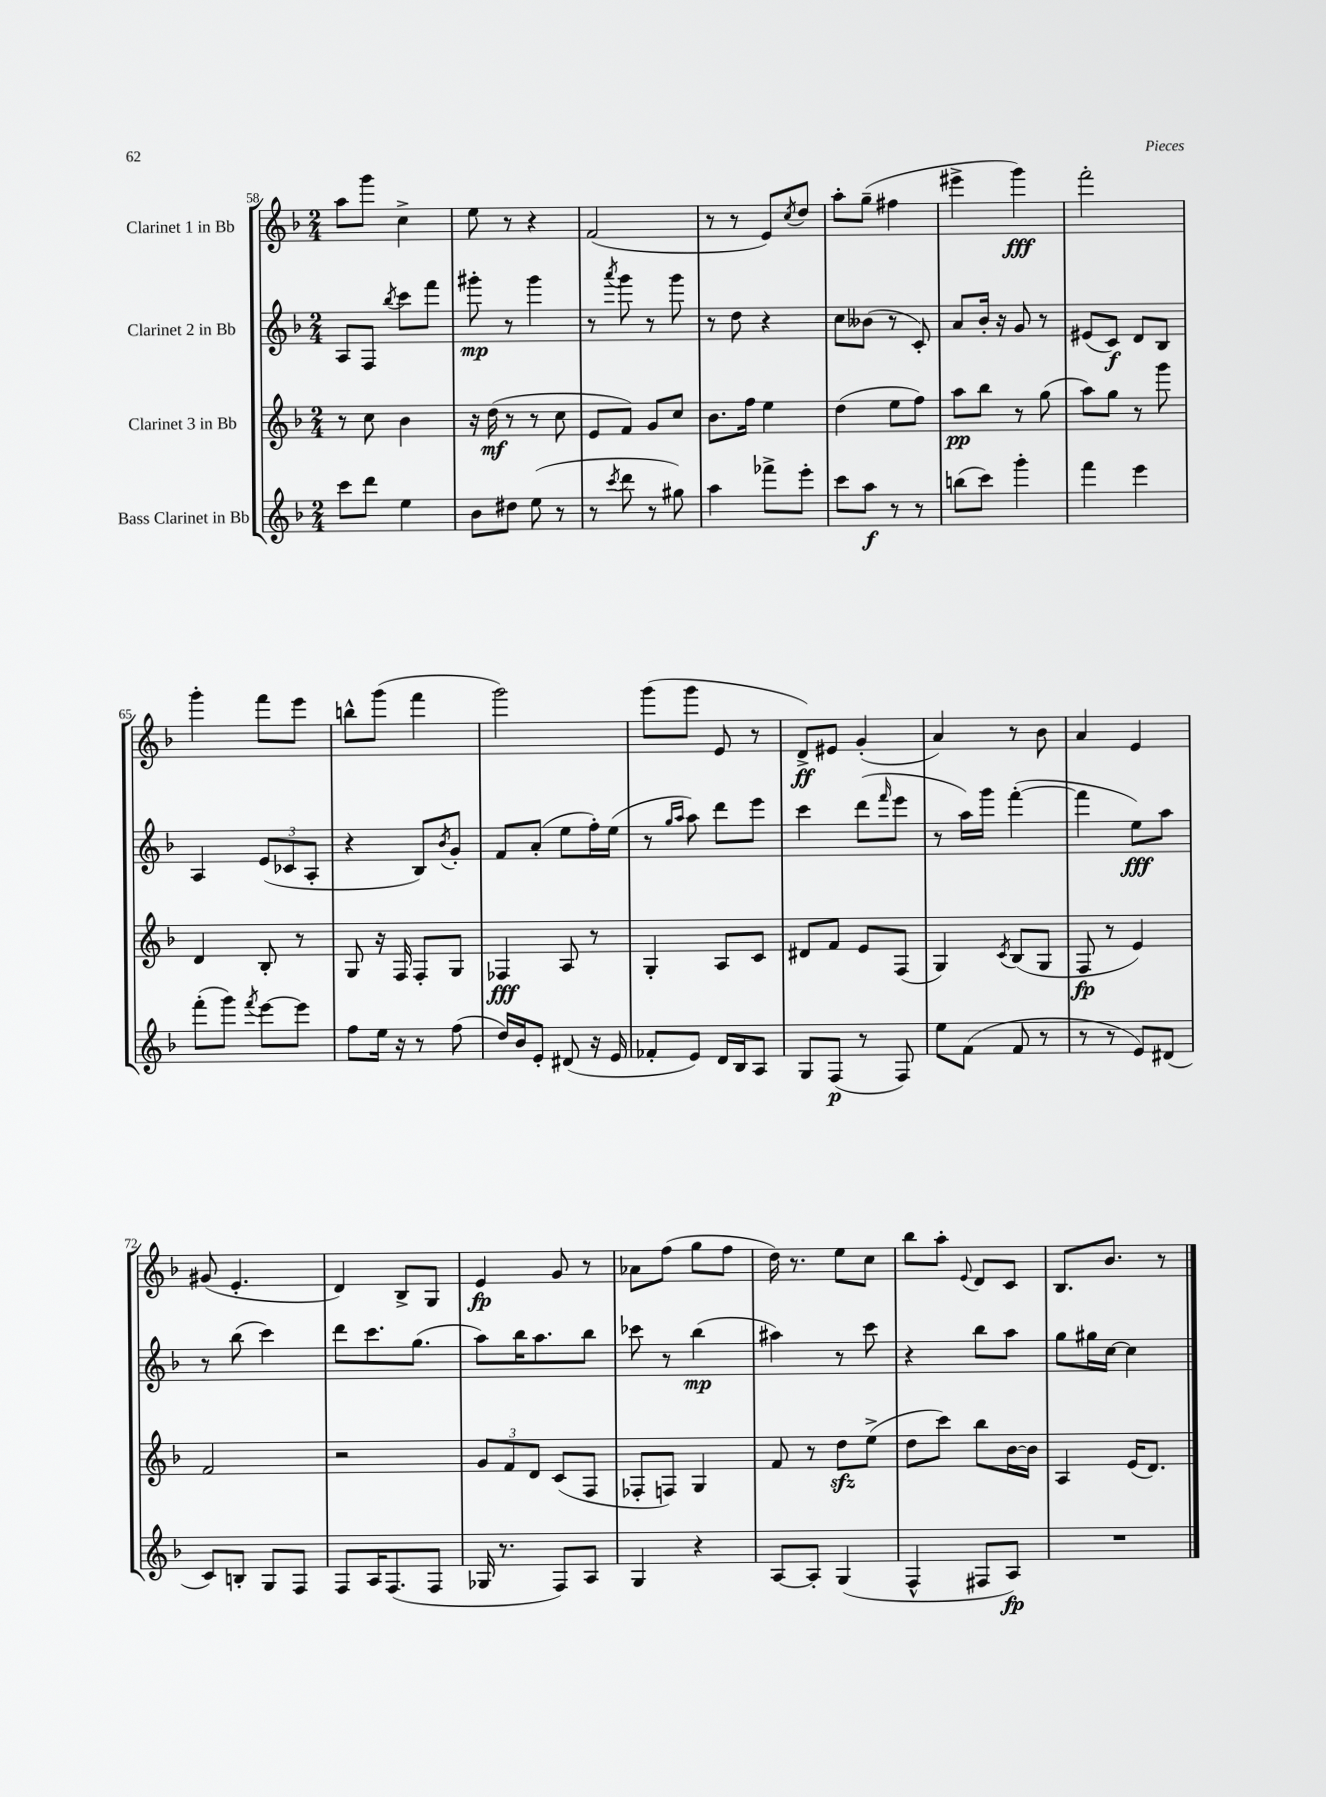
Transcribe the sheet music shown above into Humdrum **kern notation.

**kern	**kern	**kern	**kern
*staff4	*staff3	*staff2	*staff1
*clefG2	*clefG2	*clefG2	*clefG2
*k[b-]	*k[b-]	*k[b-]	*k[b-]
*M2/4	*M2/4	*M2/4	*M2/4
8ccc\L	8r	8A/L	8aa\L
8ddd\J	8cc\	8F/J	8ggg\J
.	.	8qbb-/	.
4ee\	4b-\	8ccc\L	4cc^\
.	.	8fff\J	.
=	=	=	=
8b-\L	16r	8ggg#'\	8ee\
.	(16dd\	.	.
8dd#\J	8r	8r	8r
(8ee\	8r	4ggg#\	4r
8r	8cc\	.	.
=	=	=	=
8r	8e/L	8r	(2f/
8qccc/	.	8qaaa/	.
8ddd\	8f/J)	8ggg\	.
8r	8g/L	8r	.
8gg#\)	8cc/J	8ggg\	.
=	=	=	=
4aa\	8.b-\L	8r	8r
.	.	8dd\	8r
.	16ff\Jk	.	.
8fff-^\L	4ee\	4r	8e/L)
.	.	.	8qcc/
8eee'\J	.	.	8dd/J
=	=	=	=
8ccc\L	(4dd\	8cc\L	8aa'\L
8aa\J	.	(8b--\J	(8gg~\J
8r	8ee\L	8r	4ff#\
8r	8ff\J)	8c'/)	.
=	=	=	=
(8bb\L	8aa\L	8a/L	4eee#^\
8ccc\J)	8bb-\J	16b-'/Jk	.
.	.	16r	.
4ggg'\	8r	8g/	4ggg\)
.	(8gg\	8r	.
=	=	=	=
4fff\	8aa\L)	(8e#/L	2fff'\
.	8gg\J	8c/J)	.
4eee\	8r	8d/L	.
.	8ggg\	8B-/J	.
=	=	=	=
(8fff'\L	4d/	4A/	4ggg'\
8ggg\J)	.	.	.
8qfff/	.	.	.
[8eee\L	8B-'/	(12e/L	8fff\L
.	.	12c-/	.
8eee\]J	8r	.	8eee\J
.	.	12A'/J	.
=	=	=	=
8ff\L	8G/	4r	8bb^^\L
16ee\Jk	16r	.	(8ggg\J
16r	16F/	.	.
8r	8F'/L	8B-/L)	4fff\
.	.	8qb-/	.
(8ff\	8G/J	8g'/J	.
=	=	=	=
16dd/LL)	4F-/	8f/L	2ggg\)
16b-/J	.	.	.
8e'/J	.	(8a'/J	.
(8d#/	8A/	8ee\L	.
16r	8r	16ff'\L)	.
16e/	.	(16ee\JJ	.
=	=	=	=
8f-'/L	4G'/	8r	(8ggg\L
.	.	16qqgg/LL	.
.	.	16qqaa/JJ	.
8e/J)	.	8aa\)	8ggg\J
16d/LL	8A/L	8ddd\L	8e/
16B-/J	.	.	.
8A/J	8c/J	8eee\J	8r
=	=	=	=
8G/L	8d#/L	4ccc\	8d^/L)
(8F/J	8f/J	.	8e#/J
8r	8e/L	(8ddd\L	(4g'/
.	.	16qqfff/	.
8F/)	(8F/J	8eee\J	.
=	=	=	=
8ee\L	4G/)	8r	4a/)
(8f\J	.	16aa\LL)	.
.	.	16ggg\JJ	.
.	8qc/	.	.
8f/	(8B-/L	([4fff'\	8r
8r	8G/J	.	8b-\
=	=	=	=
8r	8F/	4fff\]	4a/
8r	8r	.	.
8e/L)	4e/)	8ee\L)	4e/
(8d#/J	.	8aa\J	.
=	=	=	=
8c/L)	2f/	8r	(8g#/
8B'/J	.	(8bb-\	4.e'/
8G/L	.	4ccc\)	.
8F/J	.	.	.
=	=	=	=
8F/L	2r	8ddd\L	4d/)
16A/K	.	8.ccc\	.
(8.F/	.	.	.
.	.	.	8B-^/L
.	.	(8.gg\J	.
8F/J	.	.	8G/J
=	=	=	=
16G-/	12g/L	8aa\L)	4e/
8.r	.	.	.
.	12f/	.	.
.	.	16bb-\K	.
.	12d/J	.	.
.	.	8.aa\	.
8F/L)	(8c/L	.	8g/
8A/J	8F/J	8bb-\J	8r
=	=	=	=
4G/	8F-'/L	8ccc-\	8a-\L
.	8F/J)	8r	(8ff\J
4r	4G/	(4bb-\	8gg\L
.	.	.	8ff\J
=	=	=	=
[8A/L	8f/	4aa#\)	16dd\)
.	.	.	8.r
8A'/]J	8r	.	.
(4G/	8dd\L	8r	8ee\L
.	(8ee^\J	8ccc\	8cc\J
=	=	=	=
4F^^/	8dd\L	4r	8bb-\L
.	8ccc\J)	.	8aa'\J
.	.	.	8qqe/
8F#/L	8bb-\L	8bb-\L	8d/L
8A/J)	[16b-\L	8aa\J	8c/J
.	16b-\]JJ	.	.
=	=	=	=
2r	4A/	8gg\L	8.B-/L
.	.	16gg#\L	.
.	.	[16cc\JJ	8.b-/J
.	(16e/LK	4cc\]	.
.	8.d/J)	.	.
.	.	.	8r
==	==	==	==
*-	*-	*-	*-
